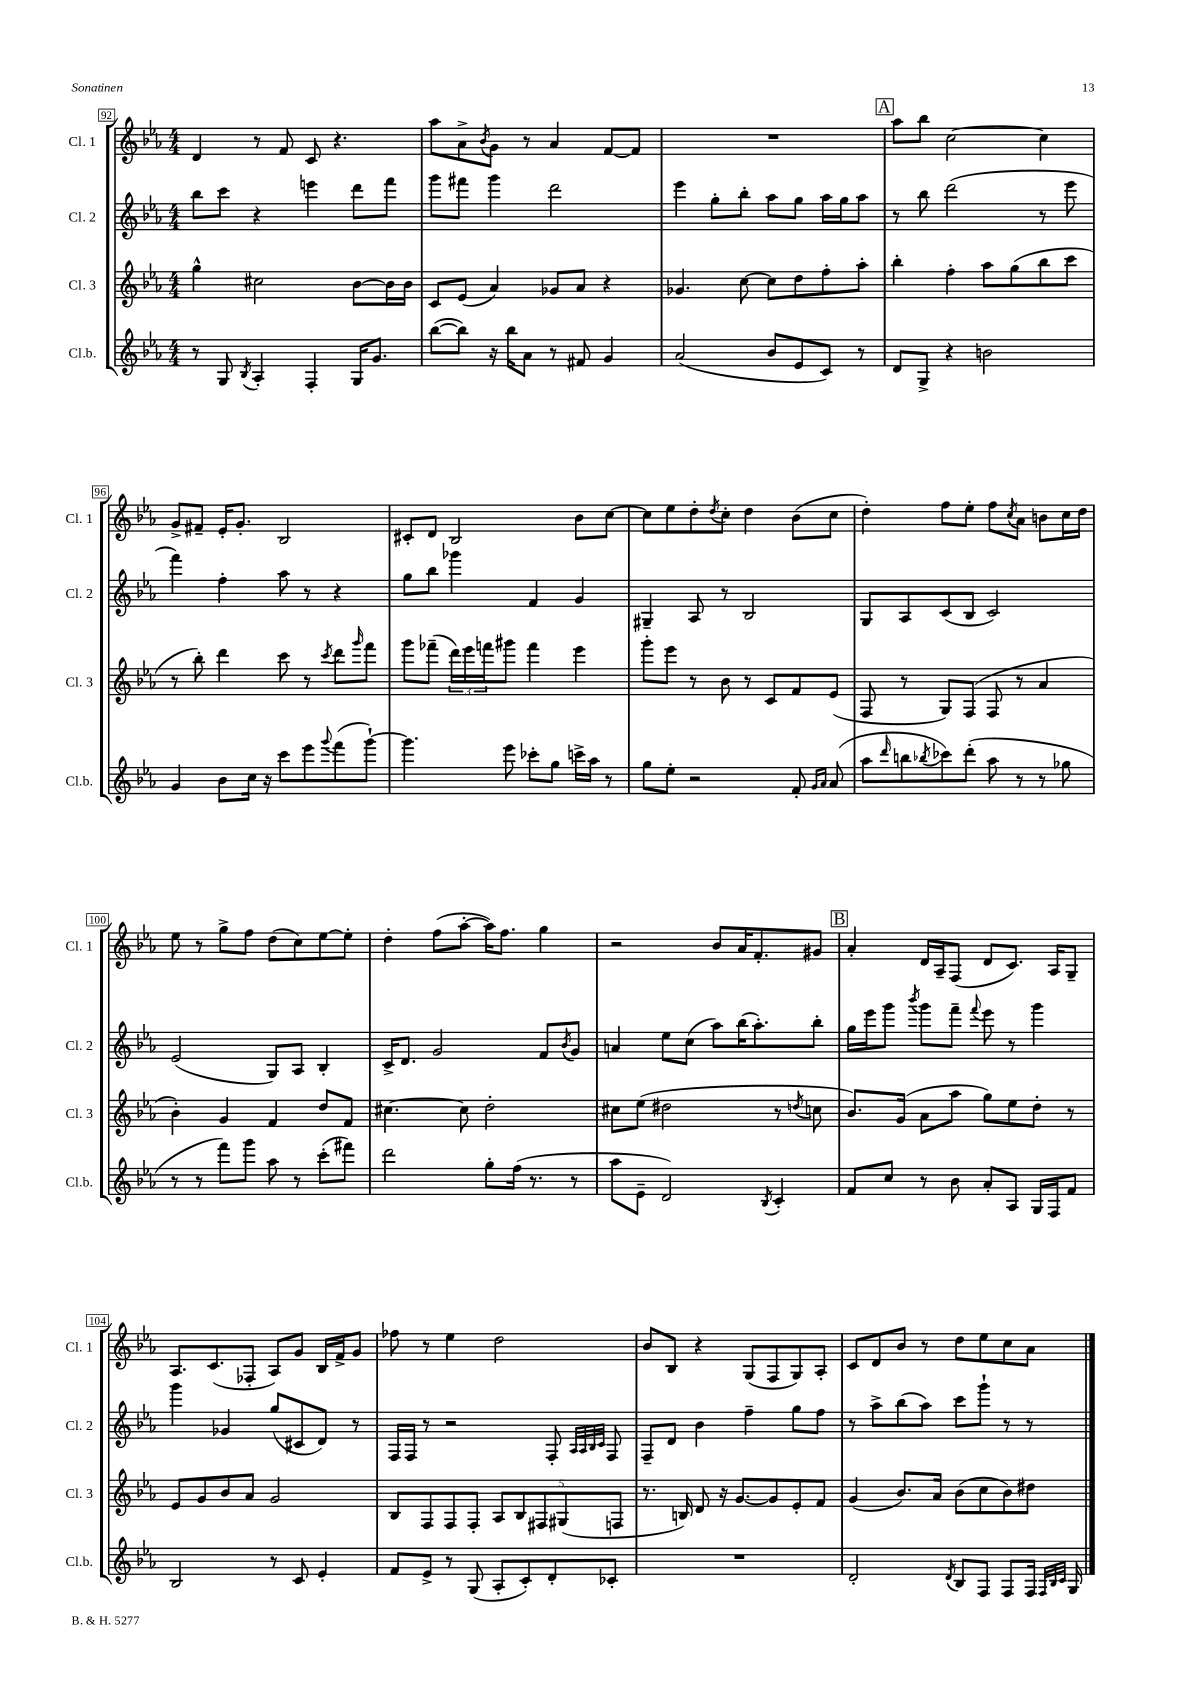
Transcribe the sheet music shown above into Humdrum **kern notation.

**kern	**kern	**kern	**kern
*part4	*part3	*part2	*part1
*staff4	*staff3	*staff2	*staff1
*I"Cl.b.	*I"Cl. 3	*I"Cl. 2	*I"Cl. 1
*I'Cl.b.	*I'Cl. 3	*I'Cl. 2	*I'Cl. 1
*clefG2	*clefG2	*clefG2	*clefG2
*k[b-e-a-]	*k[b-e-a-]	*k[b-e-a-]	*k[b-e-a-]
*M4/4	*M4/4	*M4/4	*M4/4
=92	=92	=92	=92
8r	4gg^^\	8bb-\L	4d/
8G/	.	8ccc\J	.
8qB-/	.	.	.
4A-'/	2cc#X\	4r	8r
.	.	.	8f/
4F'/	.	4eeen\	8c/
.	.	.	4.r
16G/KL	[8b-\L	8ddd\L	.
8.g/J	.	.	.
.	16b-\L]	8fff\J	.
.	16b-\JJ	.	.
=93	=93	=93	=93
([8bb-\L	8c/L	8ggg\L	8aa-\L
8bb-\J])	(8e-/J	8fff#X\J	8a-^\
.	.	.	8qb-/
16r	4a-/)	4ggg\	8g\J
16bb-\KL	.	.	.
8a-\J	.	.	8r
8r	8g-X/L	2ddd\	4a-/
8f#X/	8a-/J	.	.
4g/	4r	.	[8f/L
.	.	.	8f/J]
=94	=94	=94	=94
(2a-/	4.g-X/	4eee-\	1r
.	.	8gg'\L	.
.	[8cc\	8bb-'\J	.
8b-/L	8cc\L]	8aa-\L	.
8e-/	8dd\	8gg\J	.
8c/J)	8ff'\	16aa-\LL	.
.	.	16gg\J	.
8r	8aa-'\J	8aa-\J	.
!!LO:REH:place=s1:t=A
=95	=95	=95	=95
8d/L	4bb-'\	8r	8aa-\L
8G^/J	.	8bb-\	8bb-\J
4r	4ff'\	(2ddd\	[2cc\
2bn\	8aa-\L	.	.
.	(8gg\	.	.
.	8bb-\	8r	4cc\]
.	8ccc\J	8eee-\	.
!!LO:LB:g=z
=96	=96	=96	=96
4g/	8r	4fff\)	8g^/L
.	8bb-'\)	.	8f#X~/J
8b-\L	4ddd\	4ff'\	16e-'/KL
.	.	.	8.g'/J
16cc\Jk	.	.	.
16r	.	.	.
8ccc\L	8ccc\	8aa-\	2B-/
8eee-\	8r	8r	.
8qqggg/	8qccc/	.	.
(8fff\	8ddd\L	4r	.
.	16qqggg/	.	.
[8ggg`\J)	8fff\J	.	.
=97	=97	=97	=97
4.ggg\]	8ggg\L	8gg\L	8c#X'/L
.	(8fff-X~\J	8bb-\J	8d/J
.	24ddd\LL)	4ggg-X\	2B-/
.	24eee-\	.	.
.	24fffn\J	.	.
8eee-\	8ggg#X\J	.	.
8ccc-X'\L	4fff\	4f/	.
8gg\J	.	.	.
16cccn^\LL	4eee-\	4g/	8b-\L
16aa-\JJ	.	.	.
8r	.	.	[8cc\J
=98	=98	=98	=98
8gg\L	8ggg'\L	4G#X~/	8cc\L]
8ee-'\J	8eee-\J	.	8ee-\
2r	8r	8A-/	8dd'\
.	.	.	8qdd/
.	8b-\	8r	8cc'\J
.	8r	2B-/	4dd\
.	8c/L	.	.
8f'/	8f/	.	(8b-\L
16qqg/LL	.	.	.
16qqa-/JJ	.	.	.
(8a-/	(8e-/J	.	8cc\J
=99	=99	=99	=99
8aa-\L	8F/	8G/L	4dd'\)
16qqddd/	.	.	.
8bbn\	8r	8A-/	.
8qbb-X/	.	.	.
8ccc-X\)	8G/L)	(8c/	8ff\L
(8ddd'\J	(8F/J	8B-/J	8ee-'\J
8aa-\	8F/	2c/)	8ff\L
.	.	.	8qcc/
8r	8r	.	8a-\J
8r	4a-/	.	8bn\L
8gg-X\	.	.	16cc\L
.	.	.	16dd\JJ
!!LO:LB:g=z
=100	=100	=100	=100
8r	4b-'\)	(2e-/	8ee-\
8r	.	.	8r
8fff\L)	4g/	.	8gg^\L
8ggg\J	.	.	8ff\J
8aa-\	4f/	8G/L)	(8dd\L
8r	.	8A-/J	8cc\)
(8ccc'\L	8dd/L	4B-'/	[8ee-\
8fff#X\J)	8f/J	.	8ee-'\J]
=101	=101	=101	=101
2ddd\	[4.cc#X\	16c^/KL	4dd'\
.	.	8.d/J	.
.	.	2g/	(8ff\L
.	8cc#\]	.	[8aa-'\J
8gg'\L	2dd'\	.	16aa-\KL])
.	.	.	8.ff\J
(16ff\Jk	.	.	.
8.r	.	.	.
.	.	8f/L	4gg\
.	.	8qb-/	.
8r	.	8g/J	.
=102	=102	=102	=102
8aa-\L	8cc#X\L	4an/	2r
8e-~\J	(8ee-\J	.	.
2d/)	2dd#X\	8ee-\L	.
.	.	(8cc\J	.
.	.	8aa-\L)	8b-/L
.	.	(16bb-\K	16a-/K
.	.	8.aa-'\)	8.f'/
8qB-/	.	.	.
4c'/	8r	.	.
.	8qddn/	.	.
.	8ccn\	8bb-'\J	8g#X/J
!!LO:REH:place=s1:t=B
=103	=103	=103	=103
8f/L	8.b-/L)	16gg\LL	4a-'/
.	.	16eee-\J	.
8cc/J	.	8ggg\J	.
.	(16g/Jk	.	.
.	.	8qbbb-/	.
8r	8a-\L	8ggg\L	16d/LL
.	.	.	16A-~/J
8b-\	8aa-\J	8fff~\J	(8F/J
.	.	8qqfff/	.
8a-'/L	8gg\L)	8eee-\	8d/L
8A-/J	8ee-\	8r	8.c/J)
16G/LL	8dd'\J	4ggg\	.
16F/J	.	.	16A-/KL
8f/J	8r	.	8G~/J
!!LO:LB:g=z
=104	=104	=104	=104
2B-/	8e-/L	4ggg\	8.A-/L
.	8g/	.	.
.	.	.	(8.c/
.	8b-/	4g-X/	.
.	8a-/J	.	8F-X'/J
8r	2g/	(8gg/L	8A-/L)
8c/	.	8c#X/	8g/J
4e-'/	.	8d/J)	16B-/LL
.	.	.	16f^/J
.	.	8r	8g/J
=105	=105	=105	=105
8f/L	8B-/L	16F/LL	8ff-X\
.	.	16F/JJ	.
8e-^/J	8F/	8r	8r
8r	8F/	2r	4ee-\
(8G/	8F'/J	.	.
8A-'/L	10A-/L	.	2dd\
.	10B-/	.	.
8c'/)	.	.	.
.	10F#X/	.	.
8d'/	.	8F'/	.
.	(10G#X/	.	.
.	.	32qqA-/LLL	.
.	.	32qqA-/	.
.	.	32qqB-/	.
.	.	32qqc/JJJ	.
8c-X'/J	.	8F/	.
.	10Fn/J	.	.
=106	=106	=106	=106
1r	8.r	8F~/L	8b-/L
.	.	8d/J	8B-/J
.	16Bn/)	.	.
.	8d/	4b-\	4r
.	16r	.	.
.	[8.g/L	.	.
.	.	4ff~\	(8G/L
.	8g/]	.	8F/
.	8e-'/	8gg\L	8G/)
.	8f/J	8ff\J	8A-'/J
=107	=107	=107	=107
2d'/	(4g/	8r	8c/L
.	.	8aa-^\L	8d/
.	8.b-/L)	(8bb-\	8b-/J
.	.	8aa-\J)	8r
.	16a-/Jk	.	.
8qd/	.	.	.
8B-/L	(8b-\L	8ccc\L	8dd\L
8F/J	8cc\	8ggg`\J	8ee-\
8F/L	8b-\)	8r	8cc\
16F/Jk	8dd#X\J	8r	8a-\J
32qqF/LLL	.	.	.
32qqB-/	.	.	.
32qqc/JJJ	.	.	.
16G/	.	.	.
==	==	==	==
*-	*-	*-	*-
